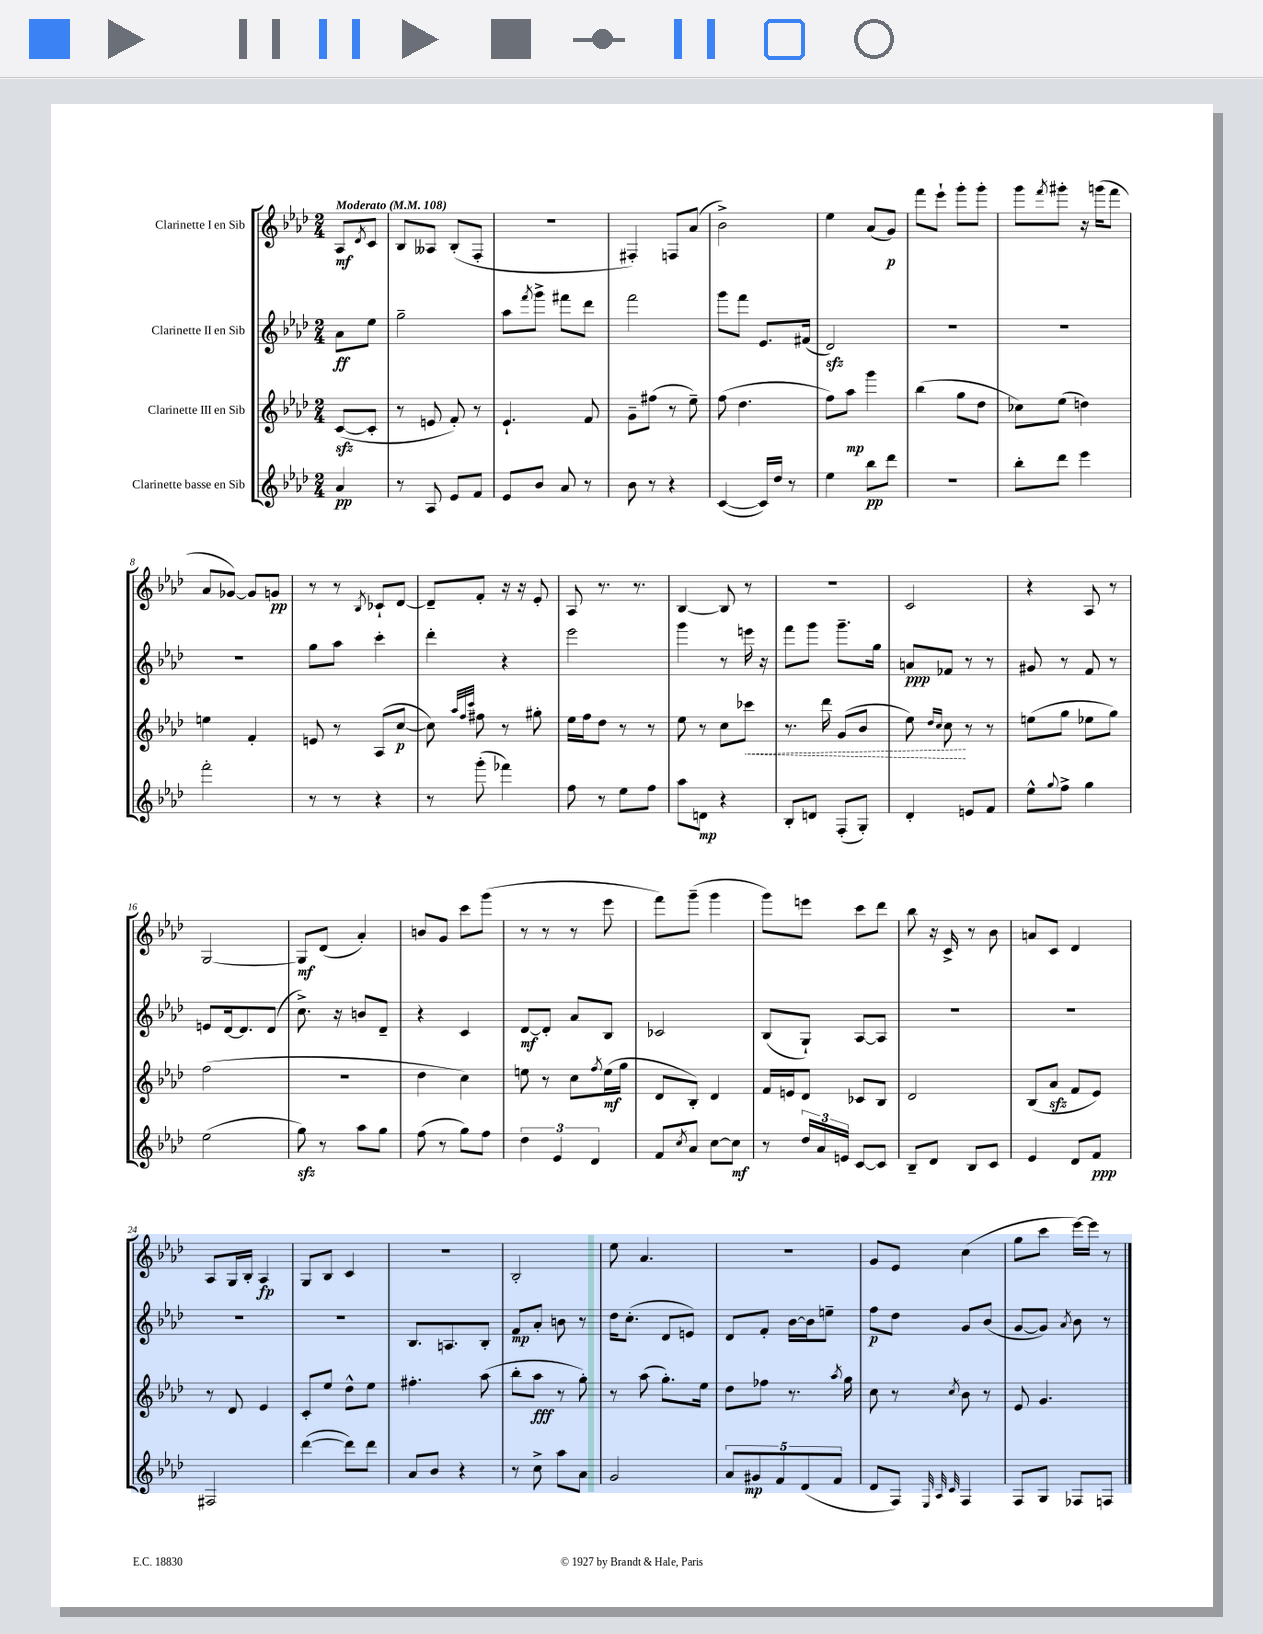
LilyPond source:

<<
\new StaffGroup <<
\new Staff = "s0" \with { instrumentName = "Clarinette I en Sib" } {
    \clef treble \key aes \major \numericTimeSignature \time 2/4 \partial 4 \tempo "Moderato" 4 = 108
    aes8\mf \acciaccatura { des'8 } c'8 |
    bes8 aeses8 bes8-.( f8-. |
    R2 |
    fis4-.) f8 aes'8( |
    bes'2->) |
    ees''4 aes'8( g'8\p) |
    f'''8 ees'''8-! g'''8-. g'''8-. |
    g'''8 \acciaccatura { f'''8 } gis'''8-. r16 g'''16( f'''8 |
    aes'8 ges'8~) ges'8 g'8\pp |
    r8 r8 \acciaccatura { bes8 } ces'8-! des'8~ |
    des'8-- f'8-. r16 r16 ees'8-. |
    aes8 r8. r8. |
    bes4~ bes8 r8 |
    r2 |
    c'2 |
    r4 aes8 r8 |
    g2~ |
    g8\mf des'8( aes'4-.) |
    b'8 g'8 c'''8 g'''8( |
    r8 r8 r8 ees'''8 |
    f'''8) g'''8--( g'''4 |
    g'''8) e'''8 c'''8 des'''8 |
    bes''8 r16 c'16-> r8 bes'8 |
    a'8 c'8 des'4 |
    aes8 g16 bes16-. aes4\fp |
    g8 bes8 c'4 |
    r2 |
    bes2-. |
    ees''8 aes'4. |
    r2 |
    g'8 ees'8 c''4( |
    g''8 c'''8 ees'''16~) ees'''16 r8 \bar "|." |
}
\new Staff = "s1" \with { instrumentName = "Clarinette II en Sib" } {
    \clef treble \key aes \major \numericTimeSignature \time 2/4 \partial 4
    aes'8\ff ees''8 |
    g''2-- |
    aes''8 \acciaccatura { f'''8 } g'''8-> fis'''8 des'''8 |
    f'''2 |
    g'''8 f'''8 ees'8. fis'16( |
    des'2\sfz) |
    R2 |
    R2 |
    R2 |
    g''8 aes''8 c'''4-. |
    des'''4-. r4 |
    ees'''2 |
    g'''4 r8 e'''16 r16 |
    f'''8 g'''8 g'''8.-- g''16 |
    a'8\ppp fes'8 r8 r8 |
    gis'8 r8 f'8 r8 |
    e'8 des'16~ des'8. des'8( |
    c''8.->) r16 b'8 des'8-- |
    r4 c'4 |
    des'8~\mf des'8-. aes'8 bes8 |
    ces'2 |
    bes8( g8-!) aes8~ aes8 |
    R2 |
    R2 |
    R2 |
    R2 |
    bes8. a8. bes8-. |
    f'8\mp aes'8-. b'8 r8 |
    des''16 c''8.-.( des'8 e'8) |
    des'8 f'8-. bes'16~ bes'16 e''8-- |
    f''8\p des''8 g'8 bes'8( |
    g'8~ g'8) \acciaccatura { aes'8 } bes'8 r8 \bar "|." |
}
\new Staff = "s2" \with { instrumentName = "Clarinette III en Sib" } {
    \clef treble \key aes \major \numericTimeSignature \time 2/4 \partial 4
    c'8~\sfz( c'8-. |
    r8 e'8 f'8-.) r8 |
    ees'4.-! f'8 |
    g'8-- fis''8( r8 ees''8--) |
    f''8( des''4. |
    f''8) aes''8\mp g'''4 |
    bes''4( g''8 des''8 |
    ces''8) ees''8( d''4) |
    e''4 f'4-. |
    e'8 r8 aes8( c''8~\p |
    c''8) \grace { aes''32 f''32 c'''32 } fis''8 r8 gis''8-. |
    ees''16 f''16 des''8 r8 r8 |
    ees''8 r8 c''8 \once \override Hairpin.style = #'dashed-line ces'''8\< |
    r8. des'''16 g'8( bes'8 |
    ees''8) \grace { des''16 c''16 } c''8\! r8 r8 |
    e''8( g''8 ees''8 g''8) |
    f''2( |
    r2 |
    des''4 c''4) |
    e''8 r8 c''8 \acciaccatura { f''8 } e''16\mf( g''16 |
    des'8 bes8-.) des'4 |
    f'16 e'16 des'8 ces'8 bes8 |
    des'2 |
    bes8( aes'8\sfz f'8 ees'8) |
    r8 des'8 ees'4 |
    c'8-. ees''8 des''8-^ ees''8 |
    fis''4.-. aes''8( |
    bes''8-. aes''8\fff r8 g''8-.) |
    r8 aes''8( g''8.-.) ees''16 |
    des''8 fes''8 r8. \acciaccatura { aes''8 } g''16 |
    c''8 r8 \acciaccatura { c''8 } bes'8 r8 |
    ees'8 g'4. \bar "|." |
}
\new Staff = "s3" \with { instrumentName = "Clarinette basse en Sib" } {
    \clef treble \key aes \major \numericTimeSignature \time 2/4 \partial 4
    aes'4\pp |
    r8 aes8 ees'8 f'8 |
    ees'8 bes'8 aes'8 r8 |
    bes'8 r8 r4 |
    c'4~( c'16) des''16 r8 |
    ees''4 bes''8\pp des'''8 |
    R2 |
    bes''8-. des'''8 ees'''4 |
    f'''2-. |
    r8 r8 r4 |
    r8 g'''8-.( fes'''4) |
    f''8 r8 ees''8 f''8 |
    aes''8 d'8\mp r4 |
    bes8-. d'8 f8-.( g8-.) |
    des'4-. e'8 f'8 |
    ees''8-^ \appoggiatura { g''8 } f''8-> g''4 |
    ees''2( |
    g''8\sfz) r8 aes''8 g''8 |
    f''8( r8 g''8) f''8 |
    \tuplet 3/2 { des''4 ees'4 des'4 } |
    f'8 \acciaccatura { c''8 } aes'8 c''8~ c''8\mf |
    r8 \tuplet 3/2 { des''16 aes'16 e'16 } c'8~ c'8 |
    bes8-- des'8 bes8 c'8 |
    ees'4 des'8 f'8\ppp |
    fis2 |
    des'''4~( des'''8) des'''8 |
    aes'8 bes'8 r4 |
    r8 c''8-> aes''8 aes'8 |
    g'2 |
    \tuplet 5/4 { aes'8 gis'8\mp f'8 des'8( f'8 } |
    des'8 f8) \grace { ees32 aes32 c'32 } f4 |
    f8 g8 fes8 f8 \bar "|." |
}
>>
>>
